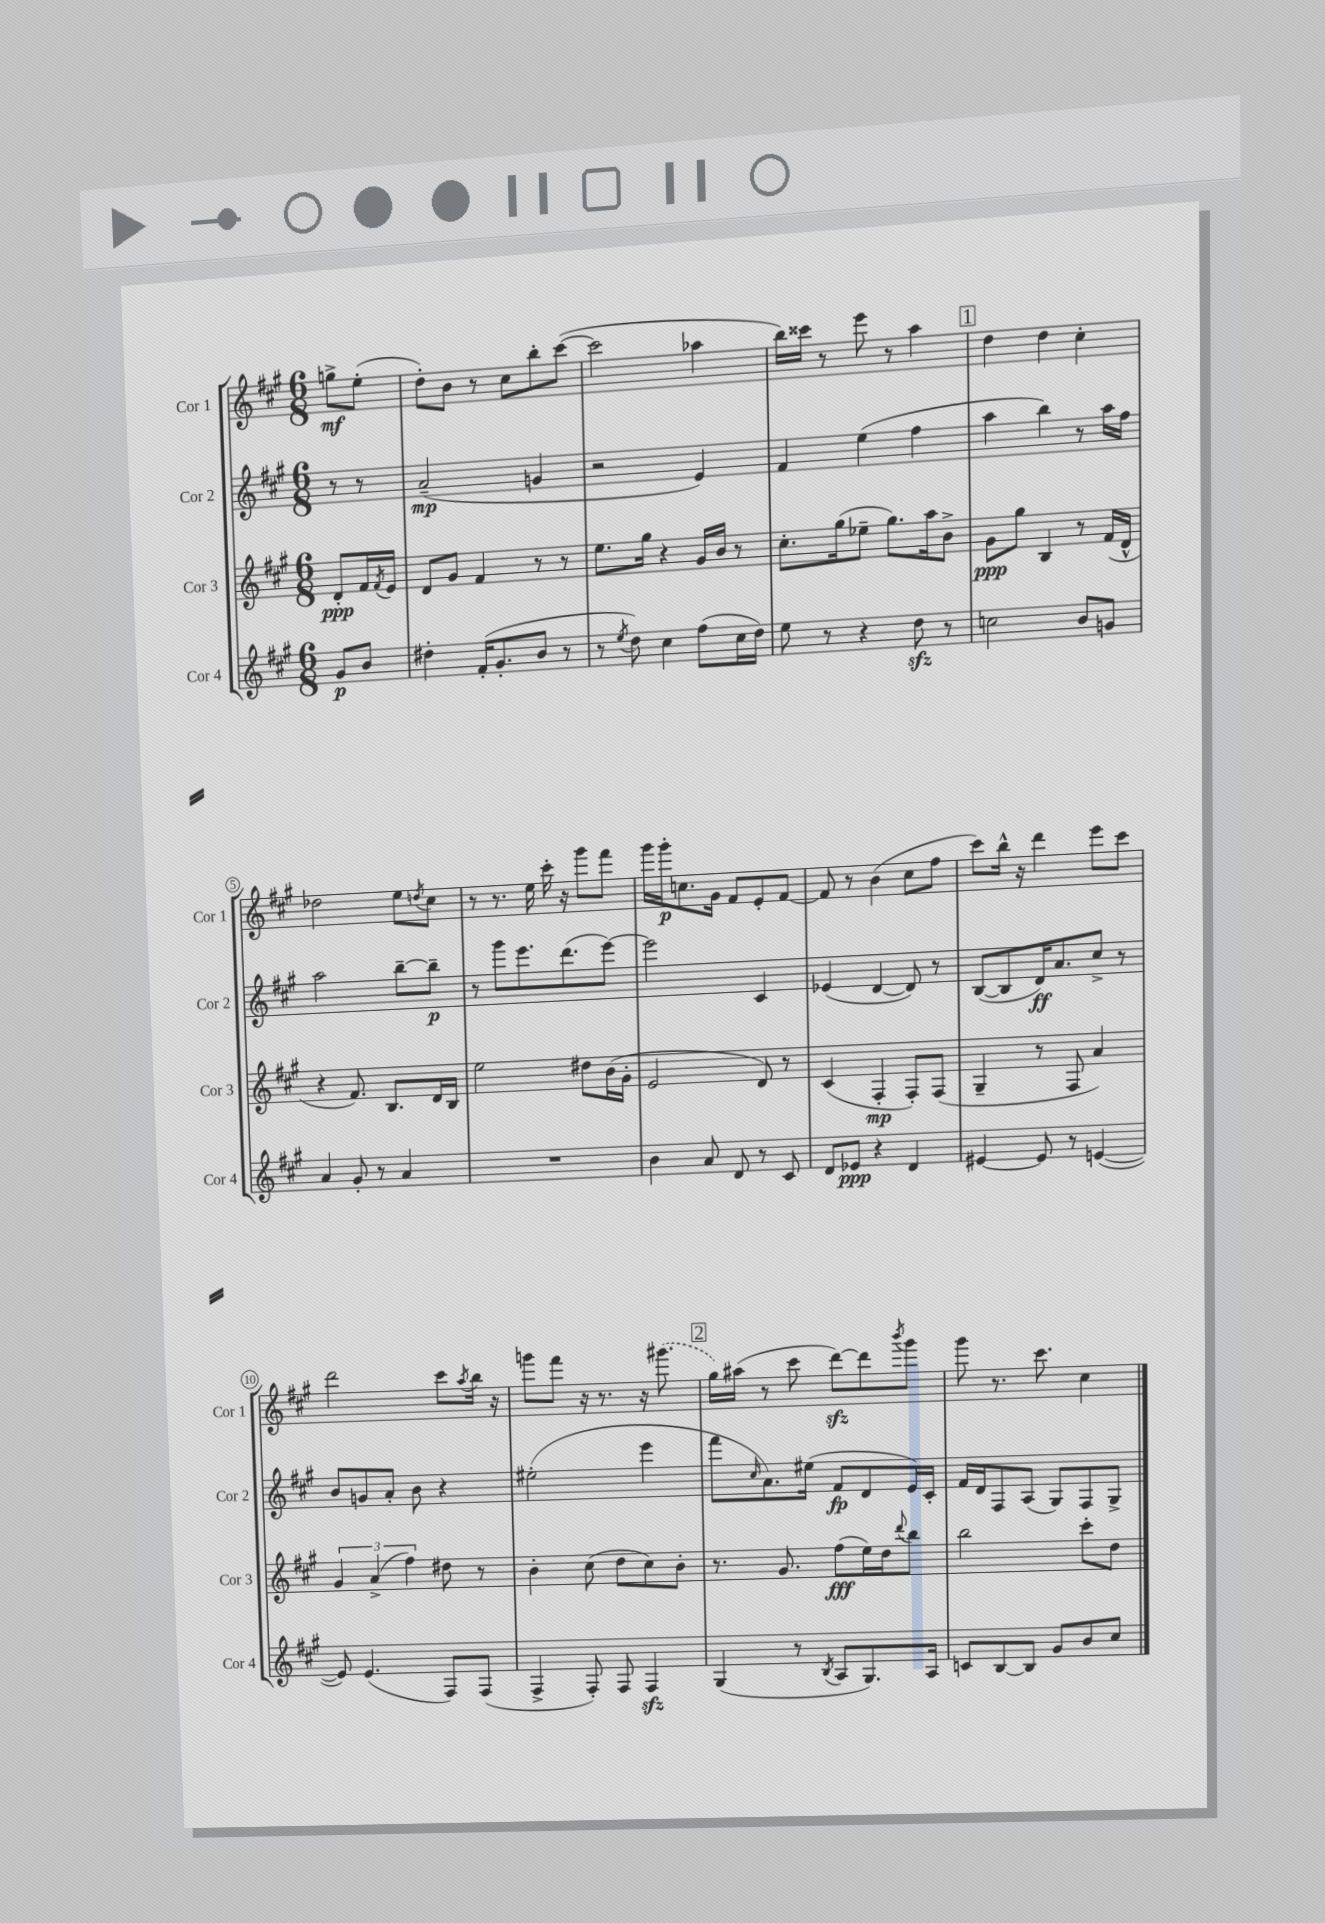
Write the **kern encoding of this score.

**kern	**dynam	**kern	**dynam	**kern	**dynam	**kern	**dynam
*part4	*part4	*part3	*part3	*part2	*part2	*part1	*part1
*staff4	*staff4	*staff3	*staff3	*staff2	*staff2	*staff1	*staff1
*I"Cor 4	*	*I"Cor 3	*	*I"Cor 2	*	*I"Cor 1	*
*I'Cor 4	*	*I'Cor 3	*	*I'Cor 2	*	*I'Cor 1	*
*clefG2	*	*clefG2	*	*clefG2	*	*clefG2	*
*k[f#c#g#]	*	*k[f#c#g#]	*	*k[f#c#g#]	*	*k[f#c#g#]	*
*M6/8	*	*M6/8	*	*M6/8	*	*M6/8	*
=	=	=	=	=	=	=	=
8g#/L	p	8d'/L	ppp	8r	.	8ggn^\L	mf
8b/J	.	16f#/L	.	8r	.	(8ee'\J	.
.	.	8qf#/	.	.	.	.	.
.	.	16e/JJ	.	.	.	.	.
=1	=1	=1	=1	=1	=1	=1	=1
4dd#X'\	.	8d/L	.	(2a~/	mp	8dd'\L)	.
.	.	8g#/J	.	.	.	8b\J	.
(16f#'/KL	.	4f#/	.	.	.	8r	.
8.g#'/	.	.	.	.	.	.	.
.	.	.	.	.	.	8cc#\L	.
8b/J	.	8r	.	4gn/	.	8bb'\	.
8r	.	8r	.	.	.	([8ccc#\J	.
=2	=2	=2	=2	=2	=2	=2	=2
8r	.	8.ee\L	.	2r	.	2ccc#\]	.
8qee/	.	.	.	.	.	.	.
8dd\)	.	.	.	.	.	.	.
.	.	16gg#\Jk	.	.	.	.	.
4cc#\	.	4r	.	.	.	.	.
(8ff#\L	.	16g#/LL	.	4e/)	.	4aa-X\	.
.	.	16b/JJ	.	.	.	.	.
16cc#\L	.	8r	.	.	.	.	.
16dd\JJ)	.	.	.	.	.	.	.
=3	=3	=3	=3	=3	=3	=3	=3
8ee\	.	8.cc#'\L	.	4f#/	.	16bb\LL)	.
.	.	.	.	.	.	16ccc##X\JJ	.
8r	.	.	.	.	.	8r	.
.	.	(16gg#\k	.	.	.	.	.
4r	.	8ee-X~\J	.	(4ee\	.	8eee\	.
.	.	8.gg#\L)	.	.	.	8r	.
8ddzz\	.	.	.	4ff#\	.	4aa\	.
.	.	16aa\k	.	.	.	.	.
8r	.	8b^\J	.	.	.	.	.
!!LO:REH:place=s1:t=1
=4	=4	=4	=4	=4	=4	=4	=4
2ccn\	.	8g#\L	ppp	4aa\	.	4dd\	.
.	.	8gg#\J	.	.	.	.	.
.	.	4B/	.	4bb\)	.	4dd\	.
8b/L	.	8r	.	8r	.	4cc#'\	.
8gn/J	.	(16f#/LL	.	16aa\LL	.	.	.
.	.	16d^^/JJ	.	16ff#\JJ	.	.	.
!!LO:LB:g=z
=5	=5	=5	=5	=5	=5	=5	=5
4a/	.	4r	.	2aa\	.	2dd-X\	.
8g#'/	.	8.f#/)	.	.	.	.	.
8r	.	.	.	.	.	.	.
.	.	8.B/L	.	.	.	.	.
4a/	.	.	.	[8bb~\L	.	8ee\L	.
.	.	.	.	.	.	8qddn/	.
.	.	16d/L	.	8bb~\J]	p	8cc#\J	.
.	.	16B/JJ	.	.	.	.	.
=6	=6	=6	=6	=6	=6	=6	=6
2.r	.	2ee\	.	8r	.	8r	.
.	.	.	.	8ggg#\L	.	8.r	.
.	.	.	.	8.eee\	.	.	.
.	.	.	.	.	.	16ee\	.
.	.	.	.	.	.	16ccc#'\	.
.	.	.	.	(8.ddd\	.	16r	.
.	.	8dd#X\L	.	.	.	8ggg#\L	.
.	.	(16b\L	.	[8eee\J)	.	8fff#\J	.
.	.	16g#'\JJ	.	.	.	.	.
=7	=7	=7	=7	=7	=7	=7	=7
4b\	.	2e/	.	2eee\]	.	16ggg#\LL	.
.	.	.	.	.	.	16ggg#'\J	p
.	.	.	.	.	.	8.ccn\	.
8a/	.	.	.	.	.	.	.
.	.	.	.	.	.	16g#\Jk	.
8d/	.	.	.	.	.	8f#/L	.
8r	.	8d/)	.	4c#/	.	8e'/	.
8c#/	.	8r	.	.	.	[8f#/J	.
=8	=8	=8	=8	=8	=8	=8	=8
8d/L	.	(4c#/	.	(4e-X/	.	8f#/]	.
8e-X/J	ppp	.	.	.	.	8r	.
4r	.	4F#'/	mp	[4d/	.	(4b\	.
4d/	.	8F#'/L)	.	8d/])	.	8cc#\L	.
.	.	(8F#/J	.	8r	.	8ff#\J	.
=9	=9	=9	=9	=9	=9	=9	=9
[4e#X/	.	4G#~/	.	([8B/L	.	8ccc#\L)	.
.	.	.	.	8B/]	.	16bb^^\Jk	.
.	.	.	.	.	.	16r	.
8e#/]	.	8r	.	16d/K)	ff	4ddd\	.
.	.	.	.	8.a/	.	.	.
8r	.	8F#/	.	.	.	.	.
([4en/	.	4a/)	.	8cc#^/J	.	8eee\L	.
.	.	.	.	8r	.	8ccc#\J	.
!!LO:LB:g=z
=10	=10	=10	=10	=10	=10	=10	=10
8e/])	.	6g#/	.	8b/L	.	2ddd\	.
(4.e/	.	.	.	8gn/	.	.	.
.	.	(6a^/	.	.	.	.	.
.	.	.	.	8a'/J	.	.	.
.	.	6ff#\)	.	.	.	.	.
.	.	.	.	8b\	.	.	.
8F#/L)	.	8dd#X\	.	4r	.	8ccc#\L	.
.	.	.	.	.	.	8qaa/	.
(8F#/J	.	8r	.	.	.	16bb\Jk	.
.	.	.	.	.	.	16r	.
=11	=11	=11	=11	=11	=11	=11	=11
4F#^/	.	4b'\	.	(2ee#X'\	.	8gggn\L	.
.	.	.	.	.	.	8fff#\J	.
8F#'/)	.	(8cc#\	.	.	.	16r	.
.	.	.	.	.	.	8.r	.
8F#/	.	8dd\L	.	.	.	.	.
4F#zz/	.	8cc#\)	.	4eee\	.	16r	.
.	.	.	.	.	.	(8.ggg#X\	.
.	.	8b'\J	.	.	.	.	.
!!LO:REH:place=s1:t=2
=12	=12	=12	=12	=12	=12	=12	=12
(4G#/	.	8.r	.	8fff#\L	.	16gg#\LL)	.
.	.	.	.	.	.	(16aa#X\JJ	.
.	.	.	.	16qqcc#/	.	.	.
.	.	.	.	8.a\)	.	8r	.
.	.	8.g#/	.	.	.	.	.
8r	.	.	.	.	.	8ccc#\	.
.	.	.	.	(16ee#X\Jk	.	.	.
8qB/	.	.	.	.	.	.	.
8A/L	.	(8ff#\L	fff	8f#/L	fp	[8dddzz\L)	.
8.G#/)	.	16ee\L)	.	8d/	.	8ddd\]	.
.	.	16dd\J	.	.	.	.	.
.	.	8qqddd/	.	.	.	8qbbb/	.
.	.	8bb\J	.	16e/L)	.	8ggg#\J	.
16A/Jk	.	.	.	16c#'/JJ	.	.	.
=13	=13	=13	=13	=13	=13	=13	=13
8cn/L	.	2bb\	.	16f#/LL	.	8ggg#\	.
.	.	.	.	16d/J	.	.	.
[8B/	.	.	.	8F#/	.	8.r	.
8B/J]	.	.	.	(8A/J	.	.	.
.	.	.	.	.	.	8.ccc#\	.
8g#/L	.	.	.	8G#/L)	.	.	.
8b/	.	8ccc#'\L	.	8F#/	.	4cc#\	.
8cc#/J	.	8dd\J	.	8G#^/J	.	.	.
==	==	==	==	==	==	==	==
*-	*-	*-	*-	*-	*-	*-	*-
